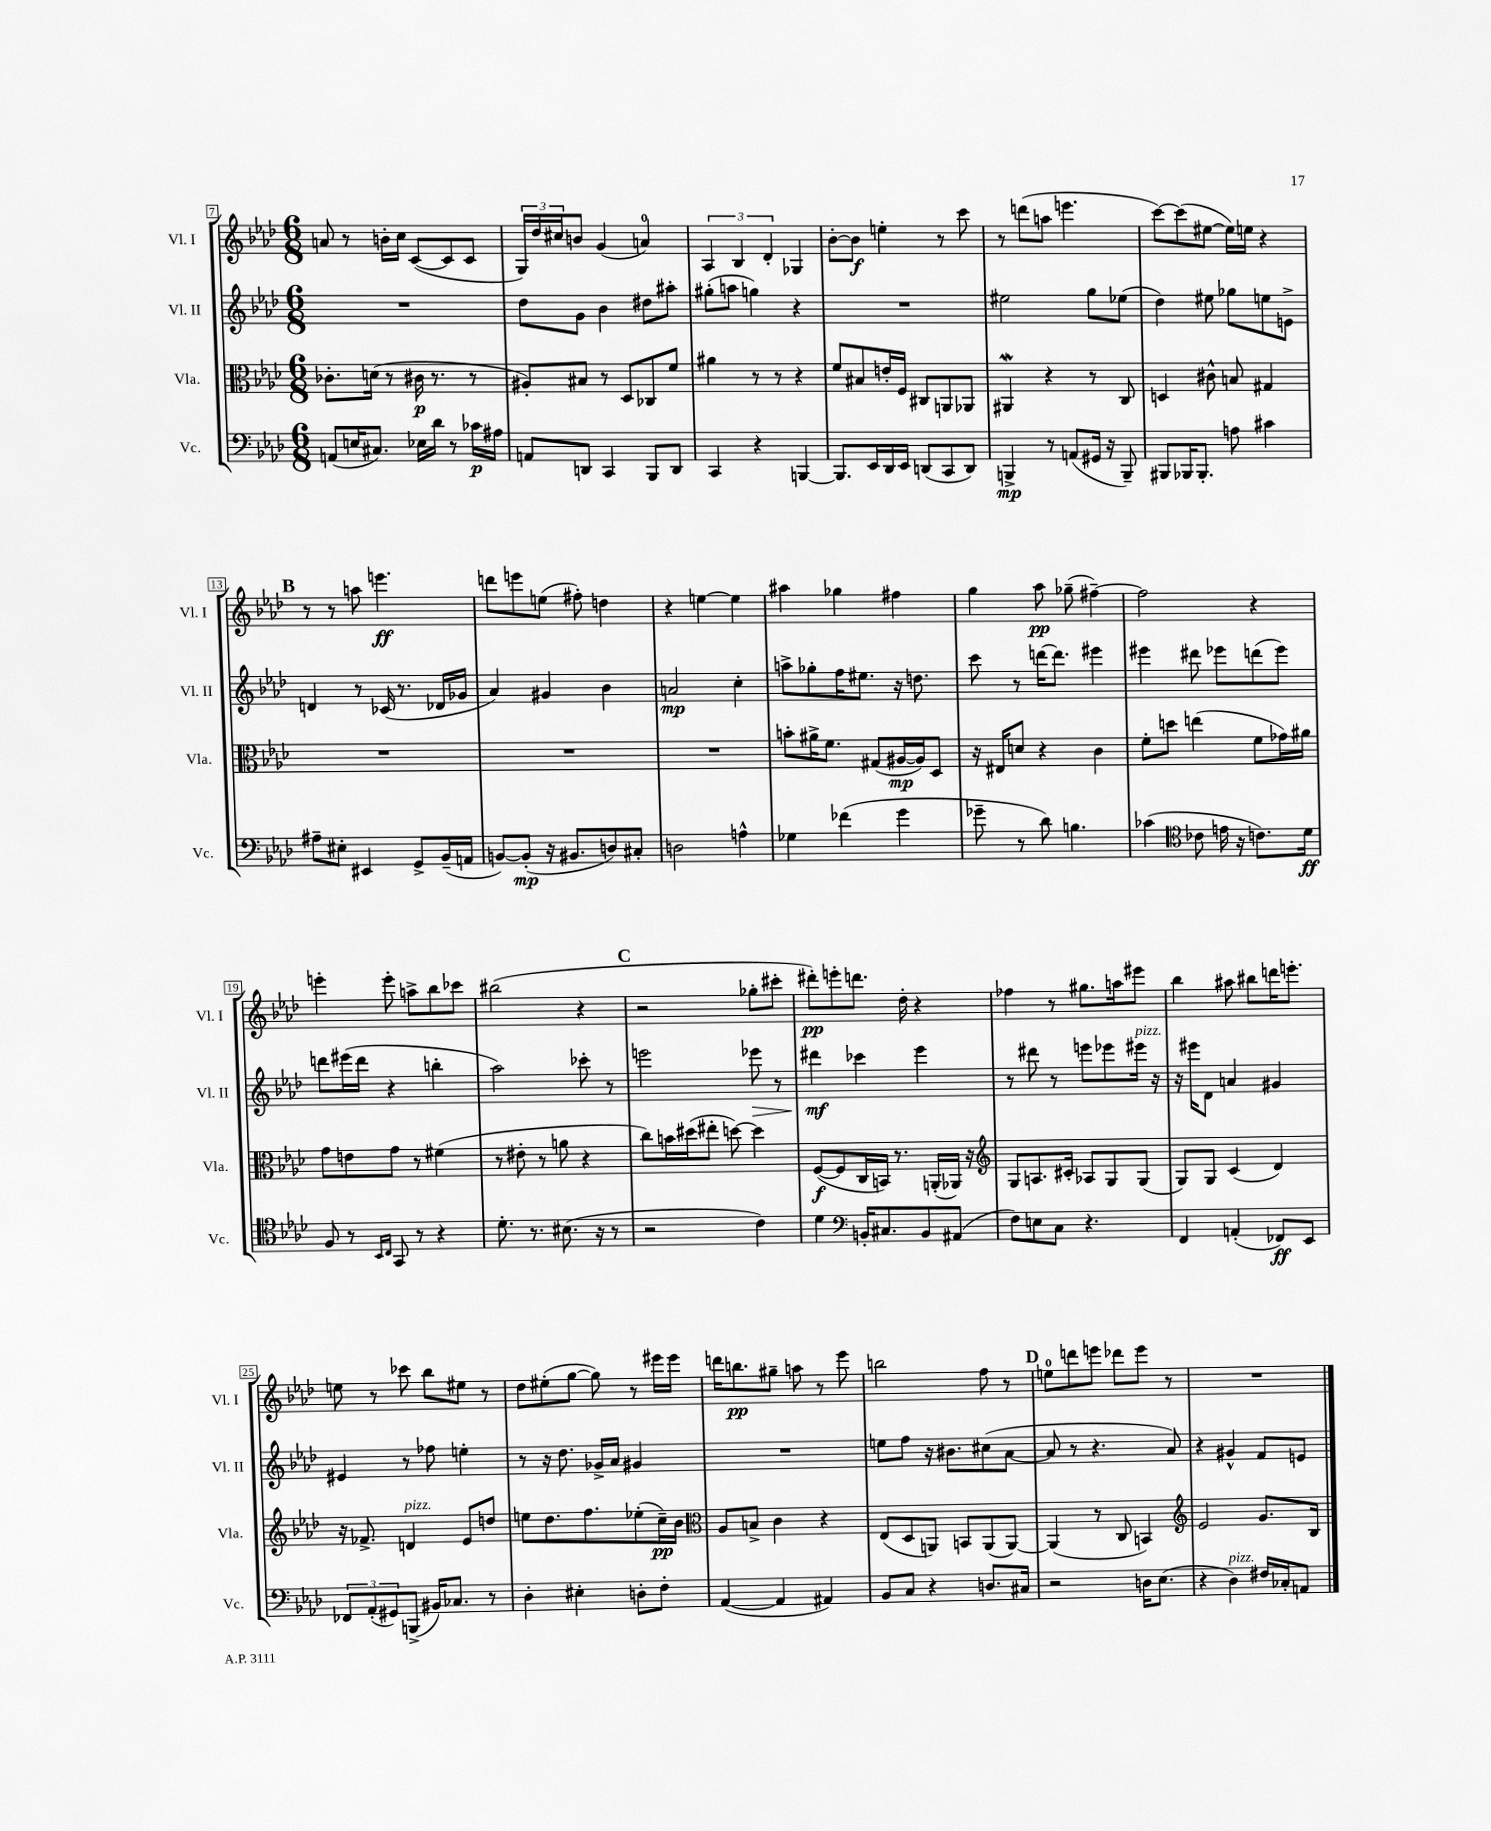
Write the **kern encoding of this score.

**kern	**dynam	**kern	**dynam	**kern	**dynam	**kern	**dynam
*part4	*part4	*part3	*part3	*part2	*part2	*part1	*part1
*staff4	*staff4	*staff3	*staff3	*staff2	*staff2	*staff1	*staff1
*I"Vc.	*	*I"Vla.	*	*I"Vl. II	*	*I"Vl. I	*
*I'Vc.	*	*I'Vla.	*	*I'Vl. II	*	*I'Vl. I	*
*clefF4	*	*clefC3	*	*clefG2	*	*clefG2	*
*k[b-e-a-d-]	*	*k[b-e-a-d-]	*	*k[b-e-a-d-]	*	*k[b-e-a-d-]	*
*M6/8	*	*M6/8	*	*M6/8	*	*M6/8	*
=7	=7	=7	=7	=7	=7	=7	=7
(8AAn/L	.	8.c-X'\L	.	2.r	.	8an/	.
16En/K	.	.	.	.	.	8r	.
8.C#X/J)	.	(16dn\Jk	.	.	.	.	.
.	.	8r	.	.	.	16bn'\LL	.
.	.	.	.	.	.	16cc\JJ	.
16E-X\LL	.	16c#X\	p	.	.	([8c/L	.
16d-\JJ	.	8.r	.	.	.	.	.
8r	.	.	.	.	.	8c/]	.
16c-X\LL	p	8r	.	.	.	8c/J	.
16A#X\JJ	.	.	.	.	.	.	.
=8	=8	=8	=8	=8	=8	=8	=8
8AAn/L	.	8A#X'/L)	.	8dd-\L	.	24G/LL)	.
.	.	.	.	.	.	24dd-/	.
.	.	.	.	.	.	24cc#X/J	.
8DDn/J	.	8B#X/J	.	8g\J	.	8bn/J	.
4CC/	.	8r	.	4b-\	.	(4g/	.
.	.	8D-/L	.	.	.	.	.
8BBB-/L	.	8C-X/	.	8dd#X\L	.	4an/)	.
8DD/J	.	8f/J	.	8aa#X'\J	.	.	.
=9	=9	=9	=9	=9	=9	=9	=9
4CC/	.	4a#X\	.	(8gg#X'\L	.	6A-/	.
.	.	.	.	8aan\J	.	.	.
.	.	.	.	.	.	6B-/	.
4r	.	8r	.	4ggn\)	.	.	.
.	.	.	.	.	.	6d-'/	.
.	.	8r	.	.	.	.	.
[4BBBn/	.	4r	.	4r	.	4G-X/	.
=10	=10	=10	=10	=10	=10	=10	=10
8.BBB/L]	.	8f/L	.	2.r	.	[8b-'\L	.
.	.	8B#X/	.	.	.	8b-\J]	f
16EE-/L	.	.	.	.	.	.	.
16DD-/	.	16en'/L	.	.	.	4een'\	.
16EE-/JJ	.	16F/JJ	.	.	.	.	.
(8DDn/L	.	8C#X/L	.	.	.	.	.
8CC/	.	8AAn/	.	.	.	8r	.
8DD/J)	.	8AA-X/J	.	.	.	8ccc\	.
=11	=11	=11	=11	=11	=11	=11	=11
4BBBn^/	mp	4AA#XW/	.	2ee#X\	.	8r	.
.	.	.	.	.	.	(8dddn\L	.
8r	.	4r	.	.	.	8aan\J	.
(8AAn/L	.	.	.	.	.	4.eeen\	.
16GG#X/Jk	.	8r	.	8gg\L	.	.	.
16r	.	.	.	.	.	.	.
8BBB~/)	.	8C/	.	(8ee-X\J	.	.	.
=12	=12	=12	=12	=12	=12	=12	=12
8BBB#X/L	.	4Dn/	.	4dd-\)	.	[8ccc\L)	.
16BBB-X/K	.	.	.	.	.	(8ccc\]	.
8.BBB-'/J	.	.	.	.	.	.	.
.	.	8c#X^^\	.	8ee#X\	.	[8ee#X\J	.
8An\	.	8Bn/	.	8gg-X\L	.	16ee#\LL])	.
.	.	.	.	.	.	16een\JJ	.
4c#X\	.	4G#X/	.	8een\	.	4r	.
.	.	.	.	8en^\J	.	.	.
!!LO:LB:g=z
!!LO:REH:place=s1:t=B
=13	=13	=13	=13	=13	=13	=13	=13
8A#X~\L	.	2.r	.	4dn/	.	8r	.
8E#X'\J	.	.	.	.	.	8r	.
4EE#X/	.	.	.	8r	.	8aan\	.
.	.	.	.	(16c-X/	.	4.eeen\	ff
.	.	.	.	8.r	.	.	.
8GG^/L	.	.	.	.	.	.	.
(16BB-~/L	.	.	.	16d-X/LL	.	.	.
16AAn/JJ	.	.	.	16g-X/JJ	.	.	.
=14	=14	=14	=14	=14	=14	=14	=14
[8BBn/L)	.	2.r	.	4a-/)	.	8dddn\L	.
(8BB'/J]	mp	.	.	.	.	8eeen\	.
16r	.	.	.	4g#X/	.	(8een\J	.
8.BB#X/L	.	.	.	.	.	.	.
.	.	.	.	.	.	8ff#X'\)	.
8Dn/)	.	.	.	4b-\	.	4ddn\	.
8C#X'/J	.	.	.	.	.	.	.
=15	=15	=15	=15	=15	=15	=15	=15
2Dn\	.	2.r	.	2an/	mp	4r	.
.	.	.	.	.	.	[4een\	.
4An^^\	.	.	.	4cc'\	.	4ee\]	.
=16	=16	=16	=16	=16	=16	=16	=16
4G-X\	.	8bn'\L	.	8aan^\L	.	4aa#X\	.
.	.	16a#X^\K	.	8gg-X'\	.	.	.
.	.	8.f\J	.	.	.	.	.
(4f-X\	.	.	.	16ff\K	.	4gg-X\	.
.	.	.	.	8.ee#X\J	.	.	.
.	.	(8G#X/L	.	.	.	.	.
4g\	.	[16A#X/L	mp	16r	.	4ff#X\	.
.	.	16A#/J])	.	8.ddn\	.	.	.
.	.	8D-/J	.	.	.	.	.
=17	=17	=17	=17	=17	=17	=17	=17
8g-X~\	.	16r	.	8ccc\	.	4gg\	.
.	.	16E#X/KL	.	.	.	.	.
8r	.	8dn/J	.	8r	.	.	.
8d-\)	.	4r	.	[16dddn\KL	.	8aa-\	pp
.	.	.	.	8.ddd\J]	.	.	.
4.Bn\	.	.	.	.	.	(8gg-X~\	.
.	.	4c\	.	4eee#X\	.	[4ff#X~\)	.
=18	=18	=18	=18	=18	=18	=18	=18
(4c-X\	.	8f'\L	.	4eee#X\	.	2ff#\]	.
.	.	8ddn\J	.	.	.	.	.
*clefC4	*	*	*	*	*	*	*
8c-X\	.	(4een\	.	8ddd#X\	.	.	.
16en\	.	.	.	8eee-X\L	.	.	.
16r	.	.	.	.	.	.	.
8.cn\L)	.	8f\L	.	(8dddn\	.	4r	.
.	.	16g-X\L)	.	8eee-\J)	.	.	.
16d-\Jk	ff	16a#X\JJ	.	.	.	.	.
!!LO:LB:g=z
=19	=19	=19	=19	=19	=19	=19	=19
8F/	.	8g\L	.	8dddn\L	.	4eeen'\	.
8r	.	8en\	.	(16eee#X\L	.	.	.
.	.	.	.	16ddd\JJ	.	.	.
16qqBB-/LL	.	.	.	.	.	.	.
16qqC/JJ	.	.	.	.	.	.	.
8GG/	.	8g\J	.	4r	.	8eee'\	.
8r	.	8r	.	.	.	8aan^\L	.
4r	.	(4f#X\	.	4bbn'\	.	8bb-\	.
.	.	.	.	.	.	8ccc-X\J	.
=20	=20	=20	=20	=20	=20	=20	=20
8.d-'\	.	8r	.	2aa-\)	.	(2bb#X\	.
.	.	8e#X'\	.	.	.	.	.
8.r	.	.	.	.	.	.	.
.	.	8r	.	.	.	.	.
(8.B#X\	.	8an\	.	.	.	.	.
.	.	4r	.	8ccc-X'\	.	4r	.
16r	.	.	.	.	.	.	.
8r	.	.	.	8r	.	.	.
!!LO:REH:place=s1:t=C
=21	=21	=21	=21	=21	=21	=21	=21
2r	.	8cc\L)	.	2eeen\	.	2r	.
.	.	16bn\L	.	.	.	.	.
.	.	(16dd#X\J	.	.	.	.	.
.	.	8ee#X'\J	.	.	.	.	.
.	.	[8ddn\)	.	.	.	.	.
!	!	!	!	!	!LO:HP:b	!	!
4c\)	.	4dd\]	.	8eee-X\	>	8gg-X'\L	.
.	.	.	.	8r	.	8ccc#X'\J	.
=22	=22	=22	=22	=22	=22	=22	=22
4d-\	.	([8F/L	f	4ddd#X\	mf	8ddd#X'\L)	pp
.	.	8F/]	.	.	.	8eeen'\	.
*clefF4	*	*	*	*	*	*	*
16BBn'/KL	.	16C/L	.	4ccc-X\	]	8.dddn\J	.
8.C#X/	.	16BBn/JJ)	.	.	.	.	.
.	.	8.r	.	.	.	.	.
.	.	.	.	.	.	16dd-'\	.
8BB/	.	.	.	4eee-\	.	4r	.
.	.	(16AAn'/LL	.	.	.	.	.
(8AA#X/J	.	16AA-X/JJ)	.	.	.	.	.
.	.	16r	.	.	.	.	.
=23	=23	=23	=23	=23	=23	=23	=23
*	*	*clefG2	*	*	*	*	*
8F\L)	.	8G/L	.	8r	.	4ff-X\	.
8En\	.	8.An/	.	8ddd#X\	.	.	.
8C\J	.	.	.	8r	.	8r	.
.	.	16c#X'/Jk	.	.	.	.	.
4.r	.	8A-X/L	.	8eeen\L	.	8.gg#X\L	.
.	.	8G/	.	8eee-X\	.	.	.
.	.	.	.	.	.	16aan\k	.
!	!	!	!	!LO:TX:a:i:t=pizz.	!	!	!
.	.	(8G/J	.	16eee#X\Jk	.	8eee#X\J	.
.	.	.	.	16r	.	.	.
=24	=24	=24	=24	=24	=24	=24	=24
4FF/	.	8G/L)	.	16r	.	4bb-\	.
.	.	.	.	16eee#X\KL	.	.	.
.	.	8G/J	.	8d-\J	.	.	.
(4AAn'/	.	(4c/	.	4an/	.	8aa#X\	.
.	.	.	.	.	.	8bb#X\L	.
8FF-X/L)	ff	4d-/)	.	4g#X/	.	16dddn\K	.
.	.	.	.	.	.	8.eeen'\J	.
8EE-/J	.	.	.	.	.	.	.
!!LO:LB:g=z
=25	=25	=25	=25	=25	=25	=25	=25
12FF-X/L	.	16r	.	4e#X/	.	8een\	.
.	.	8.f-X^/	.	.	.	.	.
(12AA-'/	.	.	.	.	.	.	.
.	.	.	.	.	.	8r	.
12GG#X/)	.	.	.	.	.	.	.
!	!	!LO:TX:a:i:t=pizz.	!	!	!	!	!
(8BBBn^/J	.	4dn/	.	8r	.	8ccc-X\	.
16BB#X/KL)	.	.	.	8ff-X\	.	8bb-\L	.
8.C-X/J	.	.	.	.	.	.	.
.	.	8e-/L	.	4een'\	.	8ee#X\J	.
8r	.	8ddn/J	.	.	.	8r	.
=26	=26	=26	=26	=26	=26	=26	=26
4D-'\	.	8een\L	.	8r	.	8dd-\L	.
.	.	8.dd-\	.	16r	.	(8ee#X'\	.
.	.	.	.	8.dd-\	.	.	.
4E#X'\	.	.	.	.	.	[8gg\J	.
.	.	8.ff\	.	.	.	.	.
.	.	.	.	16g-X^/LL	.	8gg\])	.
.	.	.	.	16a-/JJ	.	.	.
8Dn'\L	.	(8ee-X'\	.	4g#X/	.	8r	.
8F'\J	.	16cc~\L)	pp	.	.	16eee#X\LL	.
.	.	16b-\JJ	.	.	.	16eee#\JJ	.
=27	=27	=27	=27	=27	=27	=27	=27
*	*	*clefC3	*	*	*	*	*
([4AA-/	.	8A-/L	.	2.r	.	16dddn\KL	.
.	.	.	.	.	.	8.bbn\	pp
.	.	8Bn^/J	.	.	.	.	.
4AA-/]	.	4c\	.	.	.	8gg#X~\J	.
.	.	.	.	.	.	8aan\	.
4AA#X/)	.	4r	.	.	.	8r	.
.	.	.	.	.	.	8eee-\	.
=28	=28	=28	=28	=28	=28	=28	=28
8BB-/L	.	(8E-/L	.	8een\L	.	2bbn\	.
8C/J	.	8D-/	.	8ff\J	.	.	.
4r	.	8AAn/J)	.	16r	.	.	.
.	.	.	.	8.b#X\L	.	.	.
.	.	8BBn/L	.	.	.	.	.
8.Dn/L	.	(8AA/	.	(8cc#X\	.	8ff\	.
.	.	[8AA/J)	.	[8a-\J	.	8r	.
16C#X/Jk	.	.	.	.	.	.	.
!!LO:REH:place=s1:t=D
=29	=29	=29	=29	=29	=29	=29	=29
2r	.	(4AA/]	.	8a-/]	.	8een\L	.
.	.	.	.	8r	.	8dddn\	.
.	.	8r	.	4.r	.	8eeen\J	.
.	.	8C/	.	.	.	8ddd-X\L	.
16Dn\KL	.	4BBn/)	.	.	.	8eee\J	.
(8.E-\J	.	.	.	.	.	.	.
.	.	.	.	8a-/)	.	8r	.
=30	=30	=30	=30	=30	=30	=30	=30
*	*	*clefG2	*	*	*	*	*
4r	.	2e-/	.	4r	.	2.r	.
!LO:TX:a:i:t=pizz.	!	!	!	!	!	!	!
4D-\)	.	.	.	4g#X^^/	.	.	.
16F#X/LL	.	8.g/L	.	8f/L	.	.	.
16C-X'/J	.	.	.	.	.	.	.
8AAn/J	.	.	.	8en/J	.	.	.
.	.	16B-/Jk	.	.	.	.	.
==	==	==	==	==	==	==	==
*-	*-	*-	*-	*-	*-	*-	*-
